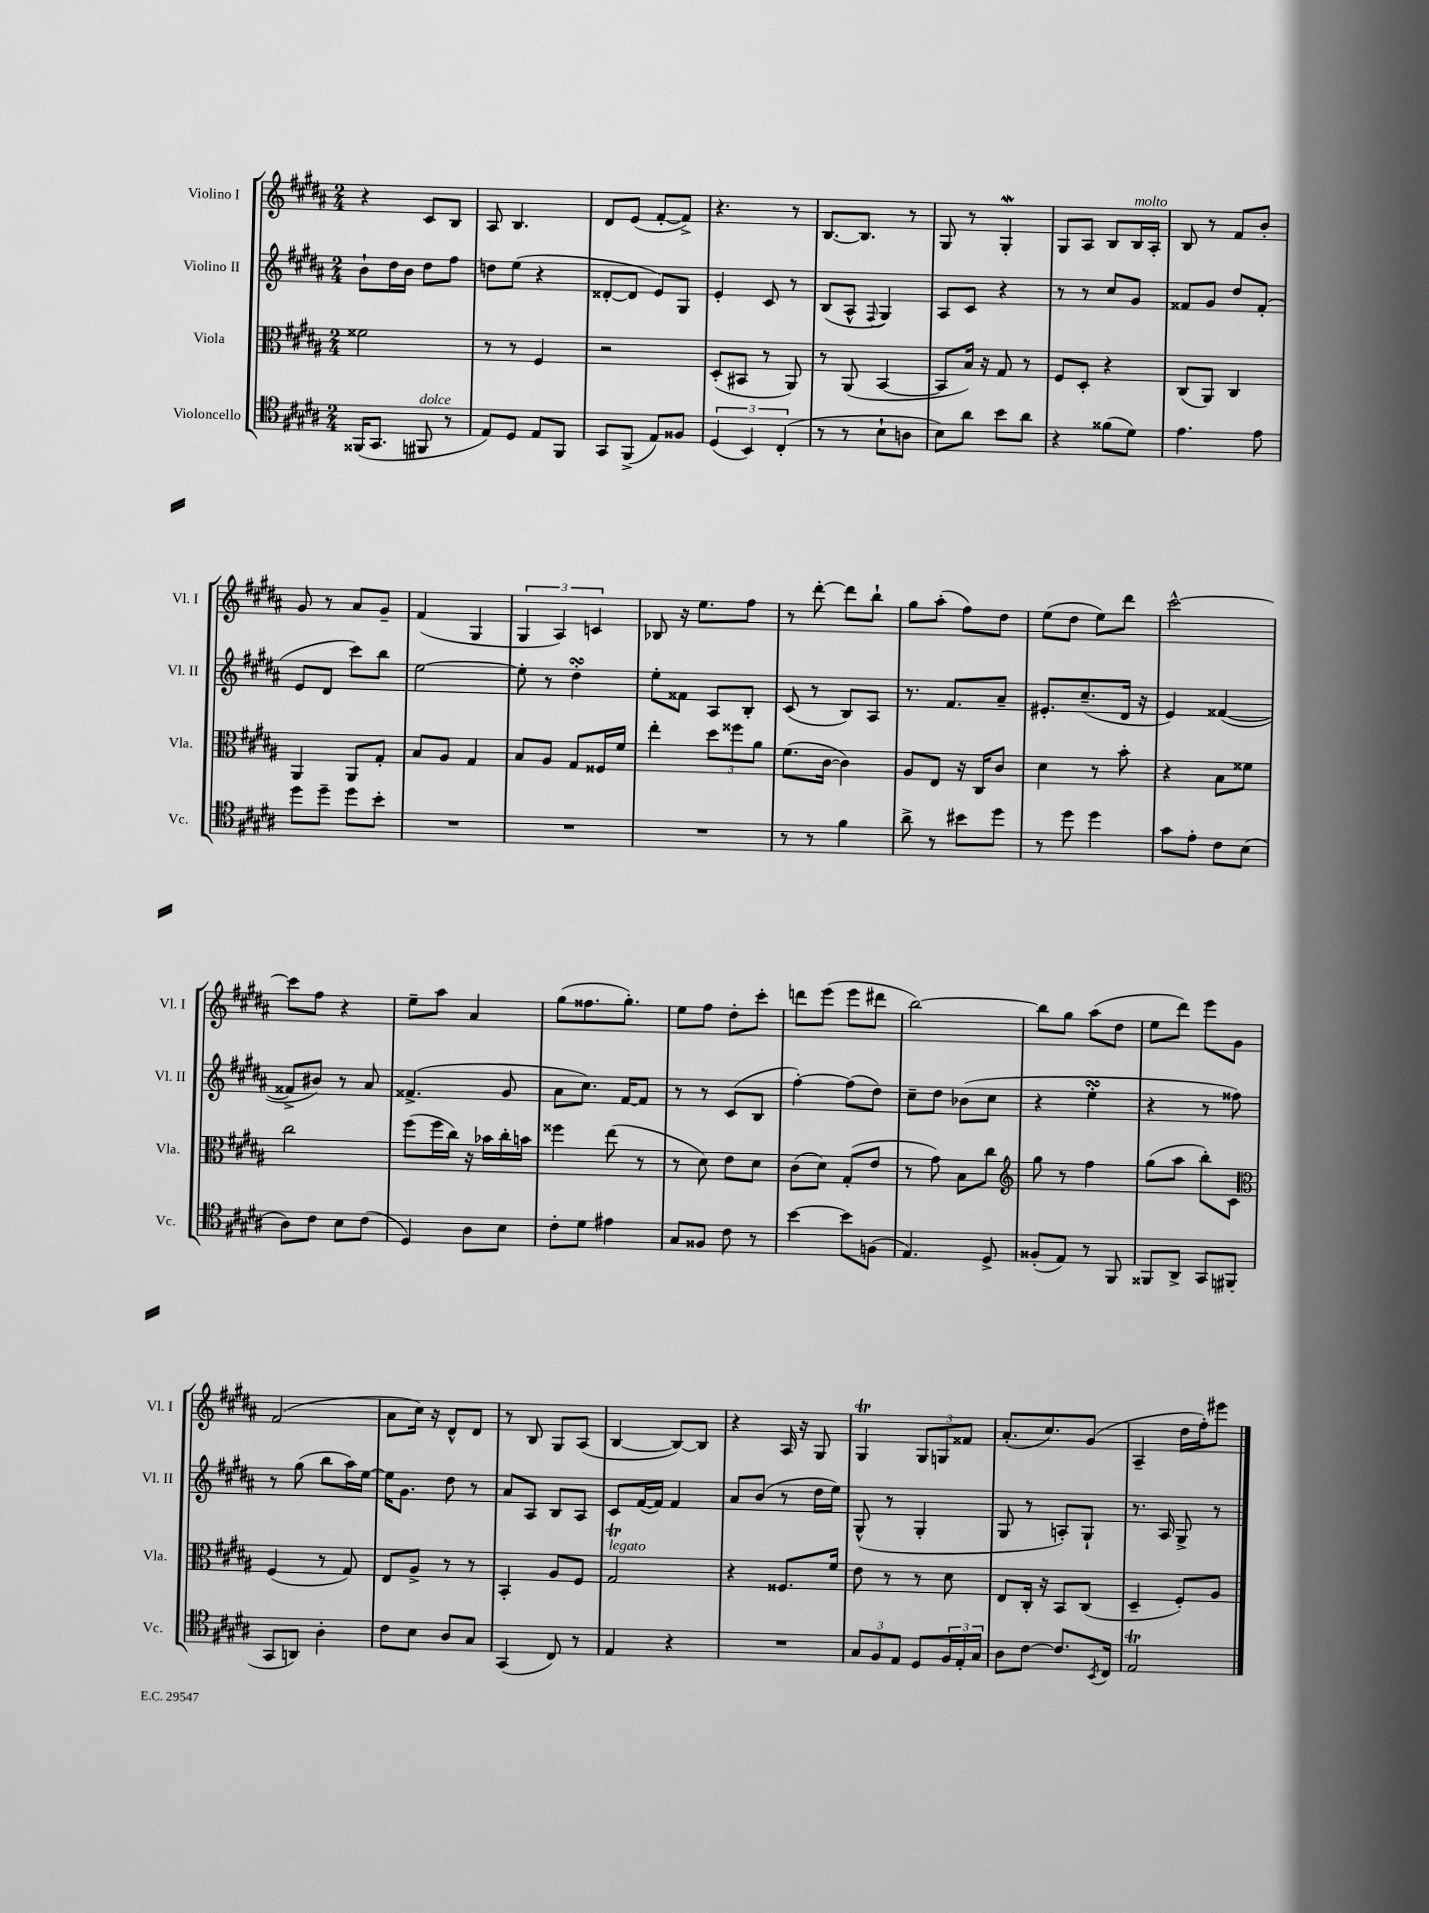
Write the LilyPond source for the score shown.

<<
\new StaffGroup <<
\new Staff = "s0" \with { instrumentName = "Violino I" shortInstrumentName = "Vl. I" } {
    \clef treble \key b \major \numericTimeSignature \time 2/4
    r4 cis'8 b8 |
    ais8 b4. |
    dis'8 e'8( fis'8~-. fis'8->) |
    r4. r8 |
    b8.~ b8. r8 |
    gis8 r8 gis4-.\mordent |
    gis8 ais8 b8 b16^\markup { \italic "molto" } ais16-. |
    b8 r8 fis'8 b'8-. |
    gis'8 r8 ais'8 gis'8-- |
    fis'4( gis4 |
    \tuplet 3/2 { gis4 ais4) c'4 } |
    bes8 r16 e''8. fis''8 |
    r8 dis'''8~-. dis'''8 b''8-! |
    gis''8 ais''8-.( fis''8) dis''8 |
    e''8( dis''8 e''8) dis'''8 |
    cis'''2~-^ |
    cis'''8 fis''8 r4 |
    e''8-- ais''8 ais'4 |
    gis''8( fisis''8. gis''8.-.) |
    e''8 fis''8 dis''8-. cis'''8-. |
    d'''8 e'''8( e'''8 dis'''8 |
    b''2~) |
    b''8 gis''8 ais''8( dis''8 |
    e''8 dis'''8) e'''8 gis'8 |
    fis'2( |
    ais'8 cis''16) r16 dis'8-^ dis'8 |
    r8 b8 gis8 ais8( |
    b4~ b8~) b8 |
    r4 ais16 r16 gis8 |
    gis4\trill \tuplet 3/2 { gis8 g8 fisis'8 } |
    ais'8.-.( cis''8.) gis'8( |
    ais4-- dis''16 fis''16-.) eis'''8 \bar "|." |
}
\new Staff = "s1" \with { instrumentName = "Violino II" shortInstrumentName = "Vl. II" } {
    \clef treble \key b \major \numericTimeSignature \time 2/4
    b'8-! dis''16 b'16 dis''8 fis''8 |
    d''8 e''8( r4 |
    disis'8~-. disis'8 e'8) gis8 |
    e'4-. cis'8 r8 |
    b8( ais8-^ \appoggiatura { fis8 } gis4) |
    ais8 cis'8 r4 |
    r8 r8 cis''8 gis'8 |
    fisis'8 gis'8 dis''8 fisis'8-.( |
    e'8 dis'8 cis'''8) b''8 |
    e''2~ |
    e''8-. r8 dis''4-.\turn |
    e''8-. fisis'8 ais8 b8-. |
    cis'8( r8 b8) ais8 |
    r8. fis'8. ais'8-- |
    eis'8.-. cis''8.--( dis'16 r16 |
    e'4) fisis'4~( |
    fisis'8-> bis'8) r8 ais'8 |
    fisis'4.->( gis'8 |
    ais'8 cis''8.) fis'16~ fis'8 |
    r8 r8 cis'8( b8 |
    fis''4~-.) fis''8( dis''8) |
    cis''8-- dis''8 bes'8( cis''8 |
    r4 e''4-.\turn |
    r4 r8 fisis''8) |
    r8 gis''8( b''8 ais''16) e''16~ |
    e''16 gis'8. dis''8 r8 |
    ais'8 ais8 b8 ais8 |
    cis'8 fis'16~( fis'16) fis'4 |
    ais'8 b'8( r8 dis''16 e''16) |
    gis8-^( r8 gis4-. |
    gis8 r8 a8-.) gis8-! |
    r8. ais16 gis8-> r8 \bar "|." |
}
\new Staff = "s2" \with { instrumentName = "Viola" shortInstrumentName = "Vla." } {
    \clef alto \key b \major \numericTimeSignature \time 2/4
    fisis'2 |
    r8 r8 fis4 |
    r2 |
    dis8-.( bis,8 r8 ais,8) |
    r8 ais,8( b,4~ |
    b,8 b16) r16 gis8 r8 |
    fis8 dis8-. r4 |
    cis8( ais,8) cis4 |
    ais,4 ais,8 gis8-. |
    b8 ais8 gis4 |
    b8 ais8 gis8 fisis16 fis'16 |
    e''4-. \tuplet 3/2 { dis''8 fisis''8 ais'8 } |
    fis'8.( cis'16~ cis'4) |
    ais8 e8 r16 cis16 cis'8 |
    dis'4 r8 b'8-. |
    r4 b8 fisis'8 |
    cis''2 |
    fis''8( fis''16 cis''16) r16 bes'16 cis''16-. b'16 |
    fisis''4 e''8( r8 |
    r8 dis'8) e'8 dis'8 |
    cis'8( dis'8) gis8-.( e'8 |
    r8 gis'8) b8 cis''8 |
    \clef treble gis''8 r8 fis''4 |
    gis''8( ais''8 b''8-.) cis'8 |
    \clef alto fis4( r8 gis8) |
    e8 ais8-> r8 r8 |
    b,4-. ais8 fis8 |
    gis2\trill^\markup { \italic "legato" } |
    r4 fisis8. fis'16 |
    e'8 r8 r8 dis'8 |
    e8 cis16-. r16 b,8 cis8( |
    dis4-- fis8-.) ais8 \bar "|." |
}
\new Staff = "s3" \with { instrumentName = "Violoncello" shortInstrumentName = "Vc." } {
    \clef tenor \key b \major \numericTimeSignature \time 2/4
    fisis,16( gis,8. fis,8^\markup { \italic "dolce" } r8 |
    e8) dis8 e8 fis,8 |
    gis,8 fis,8->( e8) fisis8 |
    \tuplet 3/2 { dis4( b,4) cis4-.( } |
    r8 r8 b8-! a8 |
    b8) ais'8 b'8 ais'8 |
    r4 fisis'8( dis'8) |
    e'4. e'8 |
    dis''8 dis''8-- dis''8 b'8-. |
    R2 |
    R2 |
    R2 |
    r8 r8 fis'4 |
    ais'8-> r8 bis'8 dis''8 |
    r8 dis''8 dis''4 |
    gis'8 e'8-. cis'8 b8( |
    ais8) cis'8 b8 cis'8( |
    dis4) ais8 b8 |
    cis'8-. dis'8 eis'4 |
    gis8 fisis8 cis'8 r8 |
    b'4~ b'8 f8( |
    e4.) dis8-> |
    fisis8-.( e8) r8 fis,8 |
    fisis,8 ais,8-> gis,8 fis,8( |
    gis,8 a,8) ais4-. |
    cis'8 b8 ais8 gis8 |
    gis,4( cis8) r8 |
    e4 r4 |
    R2 |
    \tuplet 3/2 { gis8 fis8 e8 } dis8 \tuplet 3/2 { fis16 e16-. gis16 } |
    ais8 cis'8~ cis'8. \acciaccatura { b,8 } cis16 |
    e2\trill \bar "|." |
}
>>
>>
\layout { \context { \Score \remove "Bar_number_engraver" } }
